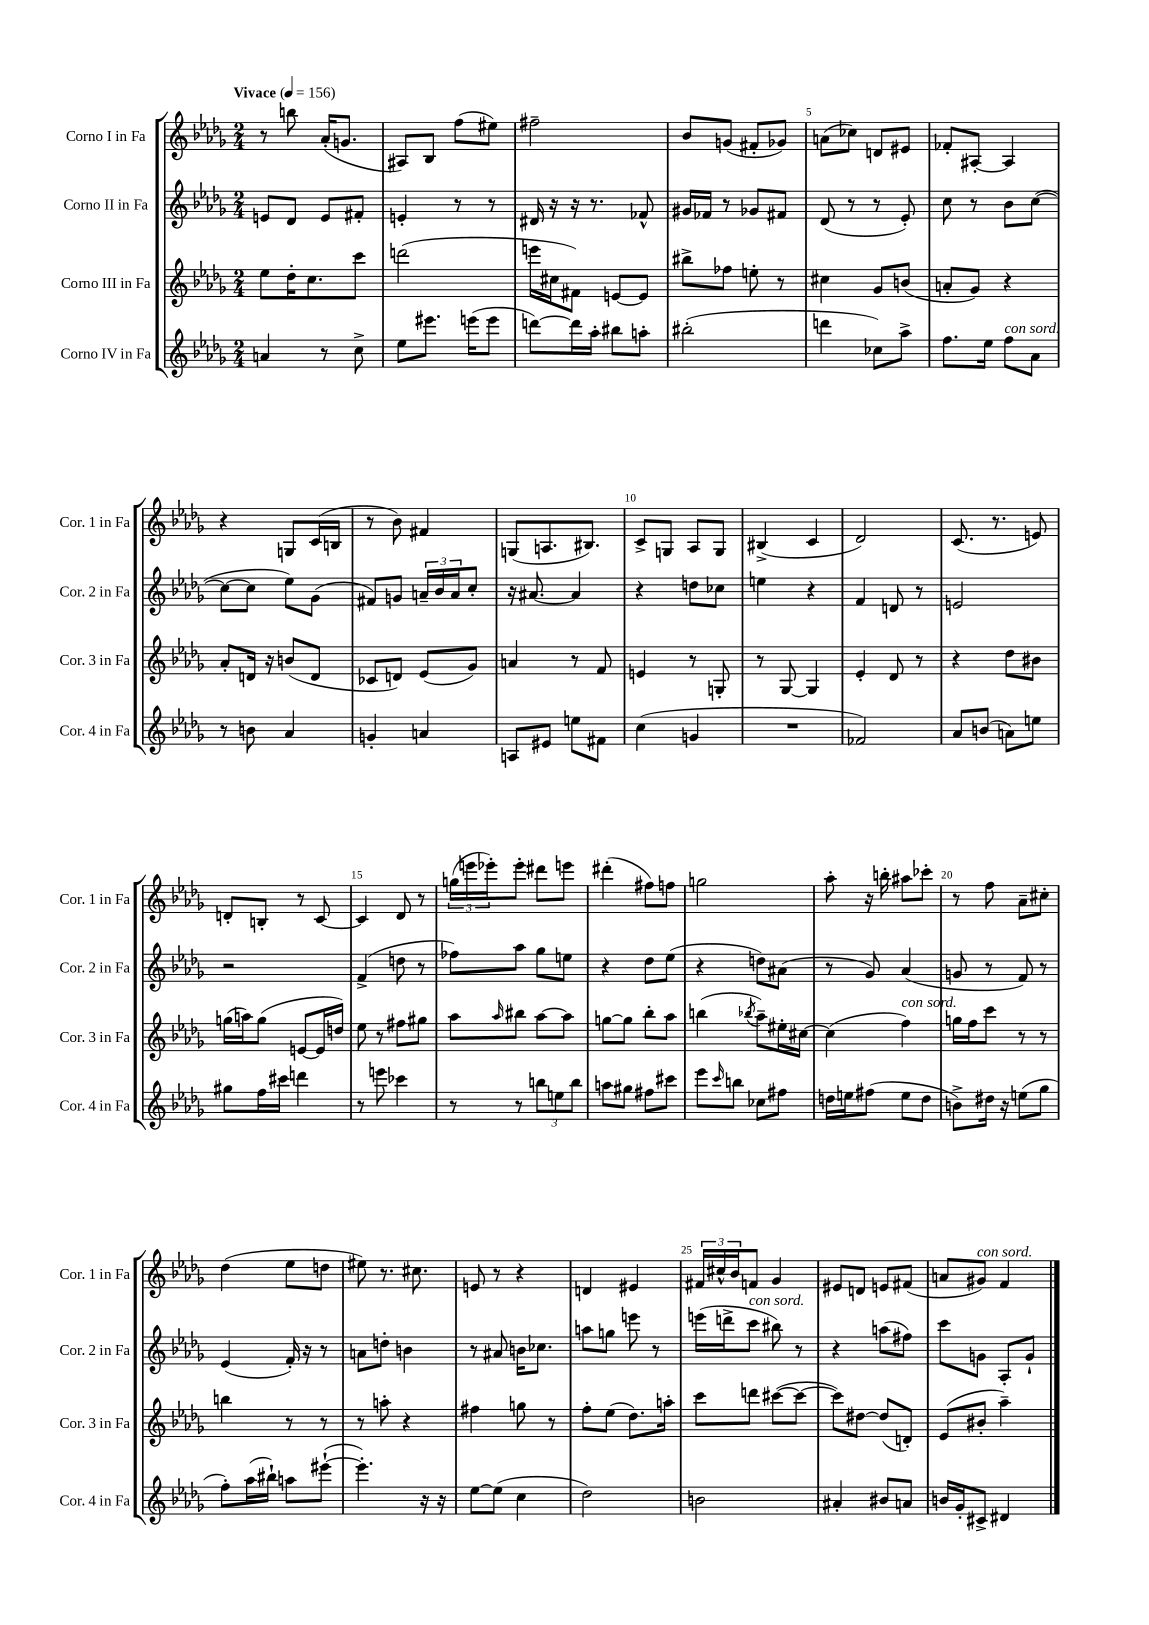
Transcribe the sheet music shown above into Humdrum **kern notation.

**kern	**kern	**kern	**kern
*staff4	*staff3	*staff2	*staff1
*clefG2	*clefG2	*clefG2	*clefG2
*k[b-e-a-d-g-]	*k[b-e-a-d-g-]	*k[b-e-a-d-g-]	*k[b-e-a-d-g-]
*M2/4	*M2/4	*M2/4	*M2/4
*MM156	*MM156	*MM156	*MM156
4a/	8ee-\L	8e/L	8r
.	16dd-'\K	8d-/J	8bb\
.	8.cc\	.	.
8r	.	8e/L	(16a-'/LK
.	.	.	8.g/J
8cc^\	8ccc\J	8f#'/J	.
=	=	=	=
8ee-\L	(2ddd\	4e'/	8A#/L)
8.eee#\J	.	.	8B-/J
.	.	8r	(8ff\L
(16eee\LK	.	.	.
8eee\J	.	8r	8ee#\J)
=	=	=	=
[8ddd\L)	16eee\LL	16d#/	2ff#~\
.	16cc#\J	16r	.
16ddd\]L	8f#\J)	16r	.
16aa-'\JJ	.	8.r	.
8bb#\L	[8e/L	.	.
8aa'\J	8e/]J	8f-^^/	.
=	=	=	=
(2bb#'\	8bb#^\L	16g#/LL	8b-/L
.	.	16f-/JJ	.
.	8ff-\J	8r	(8g/J
.	8ee'\	8g-/L	8f#'/L
.	8r	8f#/J	8g-/J)
=	=	=	=
4ddd\	4cc#\	(8d-/	(8a\L
.	.	8r	8cc-\J)
8cc-\L)	8g-/L	8r	8d/L
8aa-^\J	(8b/J	8e-'/)	8e#/J
=	=	=	=
8.ff\L	8a'/L	8cc\	8f-'/L
.	8g-/J)	8r	[8A#'/J
16ee-\Jk	.	.	.
8ff\L	4r	8b-\L	4A#/]
8a-\J	.	([8cc\J	.
=	=	=	=
8r	8a-'/L	8cc\_L	4r
8b\	16d/Jk	8cc\]J	.
.	16r	.	.
4a-/	(8b/L	8ee-\L)	8G/L
.	8d/J	(8g-\J	(16c/L
.	.	.	16B/JJ
=	=	=	=
4g'/	8c-/L	8f#/L)	8r
.	8d/J)	8g/J	8b-\)
4a/	(8e-/L	24a~/LL	4f#/
.	.	24b-/	.
.	.	24a/J	.
.	8g-/J)	8cc'/J	.
=	=	=	=
8A/L	4a/	16r	(8G/L
.	.	[8.a#/	.
8e#/J	.	.	8.A/
8ee\L	8r	4a#/]	.
.	.	.	8.B#/J)
8f#\J	8f/	.	.
=	=	=	=
(4cc\	4e/	4r	8c^/L
.	.	.	8G/J
4g/	8r	8dd\L	8A-/L
.	8G'/	8cc-\J	8G/J
=	=	=	=
2r	8r	4ee\	(4B#^/
.	[8G-/	.	.
.	4G-/]	4r	4c/
=	=	=	=
2f-/)	4e-'/	4f/	2d-/)
.	8d-/	8d/	.
.	8r	8r	.
=	=	=	=
8a-/L	4r	2e/	(8.c/
(8b/J	.	.	.
.	.	.	8.r
8a\L)	8dd-\L	.	.
8ee\J	8b#\J	.	8e/)
=	=	=	=
8gg#\L	(16gg\LL	2r	8d'/L
.	16aa\J)	.	.
16ff\L	(8gg\J	.	8B'/J
16ccc#\JJ	.	.	.
4ddd\	[8e/L	.	8r
.	16e/]L	.	[8c/
.	16dd/JJ)	.	.
=	=	=	=
8r	8ee-\	(4f^/	4c/]
8eee\	8r	.	.
4ccc-\	8ff#\L	8dd\	8d-/
.	8gg#\J	8r	8r
=	=	=	=
8r	8aa-\L	8ff-\L)	(24gg\LL
.	.	.	24eee\
.	.	.	24eee-'\J)
.	16qqaa-/	.	.
8r	8bb#\J	8aa-\J	8eee-'\J
12bb\L	[8aa-\L	8gg-\L	8ddd#\L
12ee\	.	.	.
.	8aa-\]J	8ee\J	8eee\J
12bb\J	.	.	.
=	=	=	=
8aa\L	[8gg\L	4r	(4ddd#'\
8gg#\J	8gg\]J	.	.
8ff#\L	8bb-'\L	8dd-\L	8ff#\L)
8ccc#\J	8aa-\J	(8ee-\J	8ff\J
=	=	=	=
8eee-\L	(4bb\	4r	2gg\
16qqccc/	.	.	.
8bb\J	.	.	.
.	8qbb-/	.	.
8cc-\L	8aa-~\L)	8dd\L)	.
8ff#\J	16ee#'\L	(8a#\J	.
.	[16cc#\JJ	.	.
=	=	=	=
16dd\LL	(4cc#\]	8r	8aa-'\
16ee\J	.	.	.
(8ff#\J	.	8g-/)	16r
.	.	.	16bb'\
8ee\L	4ff\)	(4a-/	8aa#\L
8dd\J	.	.	8ccc-'\J
=	=	=	=
8b^\L)	16gg\LL	8g/	8r
.	16ff\J	.	.
16dd#\Jk	8ccc\J	8r	8ff\
16r	.	.	.
(8ee\L	8r	8f/)	8a-~\L
8gg-\J	8r	8r	8cc#'\J
=	=	=	=
8ff'\L)	4bb\	(4e-/	(4dd-\
(16aa-\L	.	.	.
16bb#`\JJ)	.	.	.
8aa\L	8r	16f'/)	8ee-\L
.	.	16r	.
([8eee#`\J	8r	8r	8dd\J
=	=	=	=
4.eee#'\])	8r	8a\L	8ee#\)
.	8aa'\	8dd'\J	8.r
.	4r	4b\	.
.	.	.	8.cc#\
16r	.	.	.
16r	.	.	.
=	=	=	=
[8ee-\L	4ff#\	8r	8e/
(8ee-\]J	.	8a#/	8r
4cc\	8gg\	16b\LK	4r
.	.	8.cc-\J	.
.	8r	.	.
=	=	=	=
2dd-\)	8ff'\L	8aa\L	4d/
.	(8ee-\J	8gg\J	.
.	8.dd-\L)	8eee\	4e#/
.	.	8r	.
.	16aa'\Jk	.	.
=	=	=	=
2b\	8ccc\L	(16eee\LL	24f#/LL
.	.	.	24cc#^^/
.	.	16ddd^\J	.
.	.	.	24b-/J
.	8ddd\J	8ccc\J	8f/J
.	([8ccc#\L	8bb#\)	4g-/
.	8ccc#\_J	8r	.
=	=	=	=
4a#'/	8ccc#\]L)	4r	8e#/L
.	[8dd#\J	.	8d/J
8b#/L	(8dd#/]L	(8aa\L	8e/L
8a/J	8d'/J)	8ff#\J)	(8f#/J
=	=	=	=
16b/LL	(8e-/L	8ccc\L	8a/L
16g-'/J	.	.	.
8c#^/J	8b#'/J	8g\J	8g#/J)
4d#/	4aa-~\)	8A-'/L	4f/
.	.	8g`/J	.
==	==	==	==
*-	*-	*-	*-
